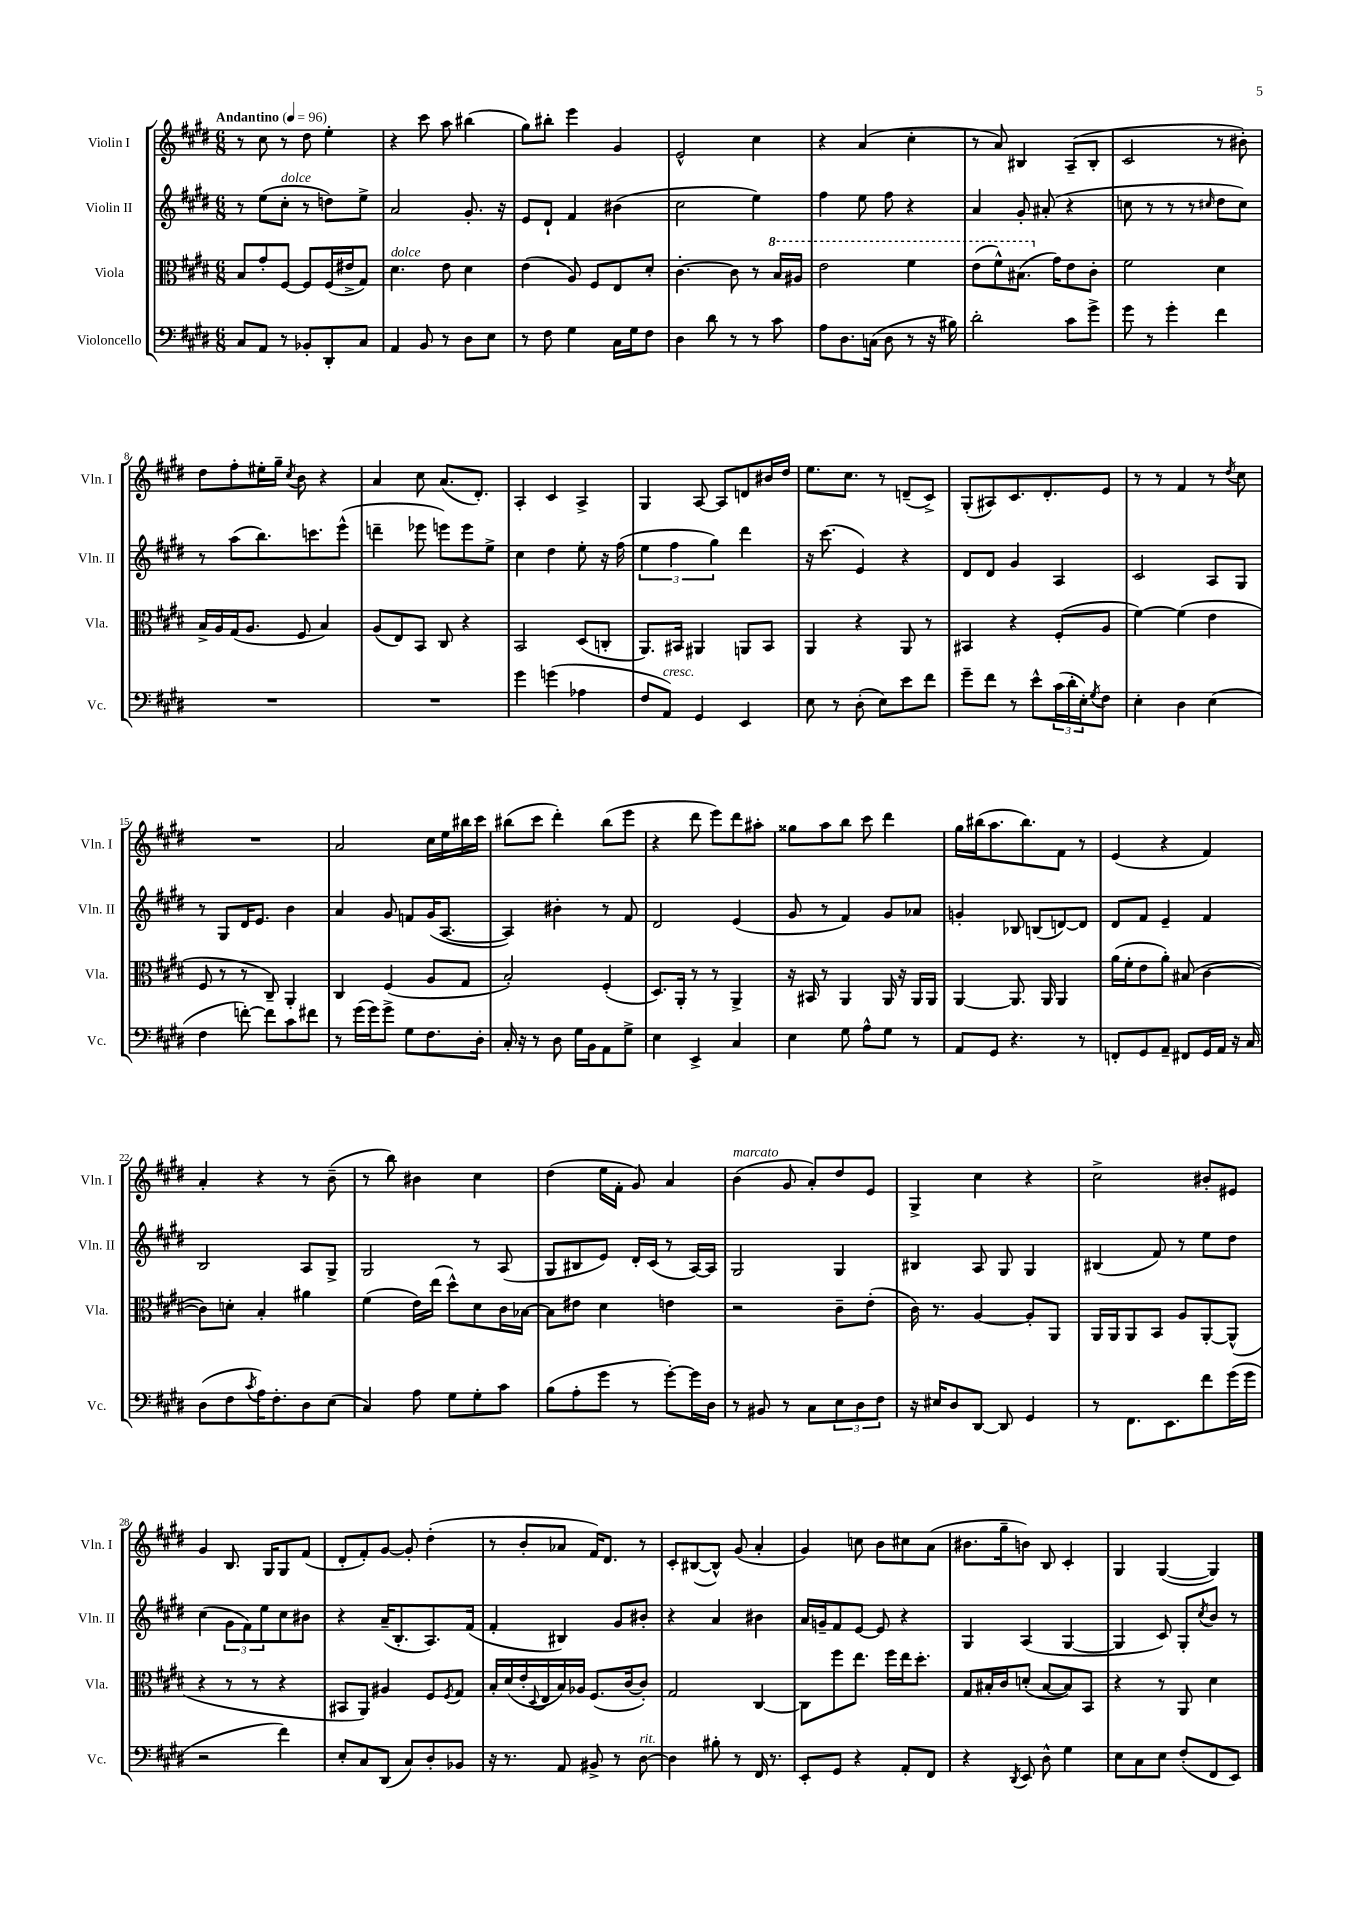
<<
\new StaffGroup <<
\new Staff = "s0" \with { instrumentName = "Violin I" shortInstrumentName = "Vln. I" } {
    \clef treble \key e \major \numericTimeSignature \time 6/8 \tempo "Andantino" 4 = 96
    r8 cis''8 r8 dis''8 e''4-. |
    r4 cis'''8 a''8 bis''4( |
    gis''8) bis''8-. e'''4 gis'4 |
    e'2-^ cis''4 |
    r4 a'4( cis''4-. |
    r8 a'8) bis4 a8--( bis8-. |
    cis'2 r8 bis'8-.) |
    dis''8 fis''8-. eis''16-. gis''16-- \acciaccatura { cis''8 } b'8 r4 |
    a'4 cis''8 a'8.( dis'8.-.) |
    a4-. cis'4 a4-> |
    gis4 a8~ a8 d'8 bis'16 dis''16 |
    e''8. cis''8. r8 d'8--( cis'8->) |
    gis8-.( ais8) cis'8. dis'8.-. e'8 |
    r8 r8 fis'4 r8 \acciaccatura { dis''8 } cis''8 |
    R2. |
    a'2 cis''16 e''16 bis''16 cis'''16 |
    bis''8( cis'''8 dis'''4-.) bis''8( e'''8 |
    r4 dis'''8 e'''8) dis'''8 ais''8-. |
    gisis''8 a''8 b''8 cis'''8 dis'''4 |
    gis''16 bis''16( a''8. bis''8.) fis'8 r8 |
    e'4( r4 fis'4) |
    a'4-. r4 r8 b'8--( |
    r8 b''8) bis'4 cis''4 |
    dis''4( e''16 fis'16-. gis'8) a'4 |
    b'4^\markup { \italic "marcato" }( gis'8 a'8-.) dis''8 e'8 |
    gis4-> cis''4 r4 |
    cis''2-> bis'8-. eis'8 |
    gis'4 b8. gis16 gis8 fis'8( |
    dis'8-. fis'8-.) gis'8~ gis'8-. dis''4-.( |
    r8 b'8-. aes'8 fis'16) dis'8. r8 |
    cis'8-. bis8~( bis8-^) gis'8( a'4-. |
    gis'4) c''8 b'8 cis''8 a'8( |
    bis'8. gis''16-- b'8) b8 cis'4-. |
    gis4 gis4~( gis4) \bar "|." |
}
\new Staff = "s1" \with { instrumentName = "Violin II" shortInstrumentName = "Vln. II" } {
    \clef treble \key e \major \numericTimeSignature \time 6/8
    r8 e''8( cis''8-.^\markup { \italic "dolce" } r8 d''8) e''8-> |
    a'2 gis'8.-. r16 |
    e'8 dis'8-! fis'4 bis'4( |
    cis''2 e''4) |
    fis''4 e''8 fis''8 r4 |
    a'4 gis'8-. ais'8-.( r4 |
    c''8 r8 r8 r8 \grace { cis''16 } dis''8 cis''8) |
    r8 a''8( b''8.) c'''8. e'''8-^( |
    d'''4-- ees'''8 e'''8) e'''8 e''8-> |
    cis''4 dis''4 e''8-. r16 fis''16( |
    \tuplet 3/2 { e''4 fis''4 gis''4) } dis'''4 |
    r16 cis'''8.( e'4) r4 |
    dis'8 dis'8 gis'4 a4 |
    cis'2 a8 gis8 |
    r8 gis8 dis'16 e'8. b'4 |
    a'4 gis'8 f'8 gis'16( a8.~ |
    a4) bis'4-. r8 fis'8 |
    dis'2 e'4( |
    gis'8 r8 fis'4) gis'8 aes'8 |
    g'4-. bes8 b8( d'8~) d'8 |
    dis'8 fis'8 e'4-- fis'4 |
    b2 a8 gis8-> |
    gis2 r8 a8( |
    gis8 bis8 e'8) dis'16-. cis'16( r8 a16~) a16 |
    gis2 gis4 |
    bis4 a8 gis8 gis4 |
    bis4( fis'8) r8 e''8 dis''8 |
    cis''4( \tuplet 3/2 { gis'8 fis'8) e''8 } cis''8 bis'8 |
    r4 a'16--( b8.-. a8.) fis'16( |
    fis'4-. bis4) gis'8 bis'8-. |
    r4 a'4 bis'4 |
    a'16 g'16-- fis'8 e'8~ e'8 r4 |
    gis4 a4( gis4~ |
    gis4 cis'8) gis8-. \acciaccatura { cis''8 } b'8 r8 \bar "|." |
}
\new Staff = "s2" \with { instrumentName = "Viola" shortInstrumentName = "Vla." } {
    \clef alto \key e \major \numericTimeSignature \time 6/8
    b8 gis'8-. fis8~ fis8 fis16( eis'16-> gis8) |
    dis'4.^\markup { \italic "dolce" } e'8 dis'4 |
    e'4( a8) fis8 e8 dis'8-. |
    cis'4.~-. cis'8 r8 \ottava #1 b'16 ais'16 |
    e''2 fis''4 |
    e''8( fis''8-^) bis'8.( \ottava #0 gis'16) e'8 cis'8-. |
    fis'2 dis'4 |
    b16-> a16 gis16( a8. fis8 b4) |
    a8( e8) b,8 cis8 r4 |
    b,2 dis8( c8-. |
    a,8.) bis,16 ais,4 a,8 bis,8 |
    a,4 r4 a,8 r8 |
    bis,4 r4 fis8-.( a8 |
    fis'4~) fis'4( e'4 |
    fis8 r8 r8 cis8--) a,4-. |
    cis4 fis4( a8 gis8 |
    b2-.) fis4-.( |
    dis8.) a,16-. r8 r8 a,4-> |
    r16 bis,16 r8 a,4 a,16 r16 a,16 a,16 |
    a,4~ a,8. a,16 a,4 |
    a'16( fis'16-. e'8 a'8-.) bis8( cis'4~ |
    cis'8) d'8-. b4-. ais'4 |
    fis'4( e'16) e''16( dis''8-^) dis'8 cis'16 bes16~ |
    bes8 eis'8 dis'4 e'4 |
    r2 cis'8-- e'8-.( |
    cis'16) r8. a4~ a8-. a,8 |
    a,16 a,16 a,8 b,8 a8 a,8~-. a,8-^( |
    r4 r8 r8 r4 |
    bis,8 a,8) ais4 fis8 \acciaccatura { fis8 } gis8 |
    b16-. dis'16( e'16-. \appoggiatura { dis8 } e16 b16) aes16 fis8.( cis'16~ cis'8-.) |
    gis2 cis4~ |
    cis8 fis''8 e''8. fis''16 e''16 dis''8.-. |
    gis8 bis16-. cis'16 d'8-.( bis8~ bis8) b,8 |
    r4 r8 a,8 dis'4 \bar "|." |
}
\new Staff = "s3" \with { instrumentName = "Violoncello" shortInstrumentName = "Vc." } {
    \clef bass \key e \major \numericTimeSignature \time 6/8
    cis8 a,8 r8 bes,8-. dis,8-. cis8 |
    a,4 b,8 r8 dis8 e8 |
    r8 fis8 gis4 cis16 gis16 fis8 |
    dis4 dis'8 r8 r8 cis'8 |
    a8 dis8. c16( dis8 r8 r16 bis16) |
    dis'2-. cis'8 gis'8-> |
    gis'8 r8 gis'4-. fis'4 |
    R2. |
    R2. |
    gis'4 g'4( aes4 |
    fis8 a,8^\markup { \italic "cresc." }) gis,4 e,4 |
    e8 r8 dis8-.( e8) e'8 fis'8 |
    gis'8-- fis'8 r8 e'8-^ \tuplet 3/2 { cis'16( dis'16-. e16-.) } \acciaccatura { gis8 } fis8 |
    e4-. dis4 e4( |
    fis4 f'8~-.) f'8 cis'8 fis'8 |
    r8 gis'16( gis'16) gis'8-> gis8 fis8. dis16-. |
    cis16-. r16 r8 dis8 gis16 b,16 a,8 gis8-> |
    e4 e,4-> cis4 |
    e4 gis8 a8-^ gis8 r8 |
    a,8 gis,8 r4. r8 |
    f,8-. gis,8 a,8-- fis,8 gis,16 a,16 r16 cis16 |
    dis8( fis8 \acciaccatura { cis'8 } a16) fis8.-. dis8 e8( |
    cis4) a8 gis8 gis8-. cis'8 |
    b8( a8-. gis'8 r8 gis'8~-.) gis'16 dis16 |
    r8 bis,8 r8 cis8 \tuplet 3/2 { e8 dis8 fis8 } |
    r16 eis16 dis8 dis,8~ dis,8 gis,4 |
    r8 fis,8. e,8. fis'8 gis'16( gis'16 |
    r2 fis'4) |
    e8-. cis8 dis,8( cis8) dis8-. bes,8 |
    r16 r8. a,8 bis,8-> r8 dis8~^\markup { \italic "rit." } |
    dis4 bis8-. r8 fis,16 r8. |
    e,8-. gis,8 r4 a,8-. fis,8 |
    r4 \acciaccatura { dis,8 } e,8 dis8-^ gis4 |
    e8 cis8 e8 fis8-.( fis,8 e,8) \bar "|." |
}
>>
>>
